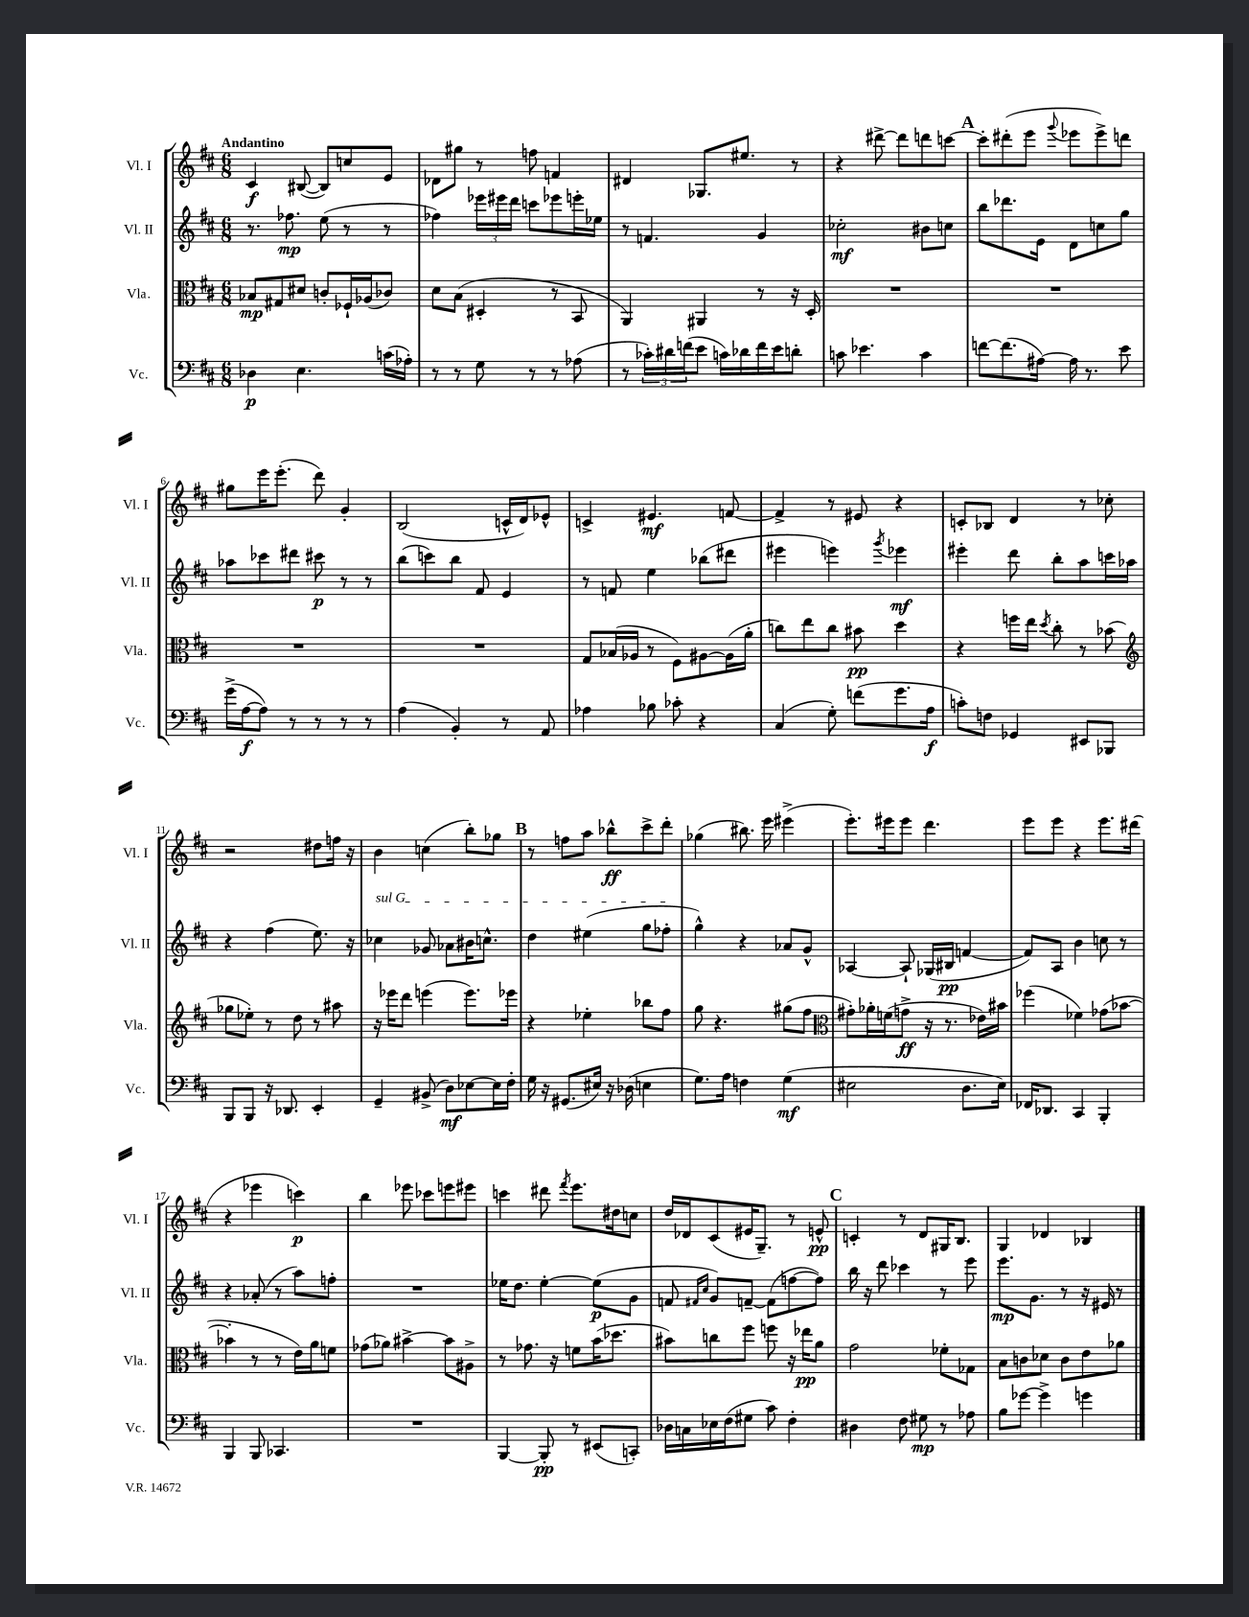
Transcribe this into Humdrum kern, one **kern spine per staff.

**kern	**kern	**kern	**kern
*staff4	*staff3	*staff2	*staff1
*clefF4	*clefC3	*clefG2	*clefG2
*k[f#c#]	*k[f#c#]	*k[f#c#]	*k[f#c#]
*M6/8	*M6/8	*M6/8	*M6/8
4D-\	8B-/L	8.r	4c#/
.	8G#/	.	.
.	.	8.ff-\	.
4.E\	8d#/J	.	([8B#/
.	8c'/L	(8ee\	8B#/]L)
.	16F-`/L	8r	8cc/
.	(16A-/J	.	.
(16c\LL	8c-/J)	8r	8e/J
16A-'\JJ)	.	.	.
=	=	=	=
8r	8d\L	4ff-\)	8d-\L
8r	(8B\J	.	8gg#\J
8G\	4D#'/	24eee-\LL	8r
.	.	24eee#\	.
.	.	24ddd\JJ	.
8r	.	8ccc\L	8ff\
8r	8r	8eee-\	4f/
(8A-\	8BB/	16eee'\L	.
.	.	16ee-\JJ	.
=	=	=	=
8r	4AA/)	8r	4d#/
24c-'\LL)	.	4.f/	.
24d#\	.	.	.
(24f\J	.	.	.
8e\J	4AA#/	.	8.G-/L
16c\LL)	.	.	.
16d-\	.	.	8.ee#/J
16f\	8r	4g/	.
16e\J	.	.	.
8d'\J	16r	.	8r
.	16D'/	.	.
=	=	=	=
8c\	2.r	2cc-'\	4r
4.e-\	.	.	.
.	.	.	[8ddd#^\
.	.	.	8ddd#\]L
4c\	.	8b#\L	8ddd\
.	.	8cc\J	[8ccc\J
=	=	=	=
[8f\L	2.r	8bb\L	8ccc'\]L
(8.f\]	.	8.ddd-\	(8ddd#'\
.	.	.	8eee\J
[16A#\Jk)	.	16e\Jk	.
.	.	.	8qqggg/
16A#\]	.	8d\L	8eee-\L
8.r	.	.	.
.	.	8cc\	8eee-^\)
8e\	.	8gg\J	8ddd\J
=	=	=	=
(16g^\LL	2.r	8aa-\L	8gg#\L
[16A\J	.	.	.
8A\]J)	.	8ccc-\	16eee\K
.	.	.	(8.eee'\J
8r	.	8ddd#\J	.
8r	.	8ccc#\	8ddd\)
8r	.	8r	4g'/
8r	.	8r	.
=	=	=	=
(4A\	2.r	(8bb\L	(2B/
.	.	8ccc\)	.
4BB'/)	.	8bb\J	.
.	.	8f#/	.
8r	.	4e/	16c^^/LL
.	.	.	16d/J)
8AA/	.	.	8e-^^/J
=	=	=	=
4A-\	8G/L	8r	4c^/
.	(16B-/L	8f/	.
.	16A-/JJ	.	.
8B-\	8r	4ee\	4.e#/
8c-'\	8F#\L)	.	.
4r	[8A#\	(8bb-\L	.
.	(16A#\]L	8ddd#\J	[8f/
.	16a'\JJ	.	.
=	=	=	=
(4C#/	8cc\L)	4eee#\	4f^/]
.	8ee\	.	.
8G'\)	8cc\J	4eee\)	8r
(8f\L	8b#\	.	8e#/
.	.	8qggg/	.
8.g\	4dd\	4eee-\	4r
16A\Jk	.	.	.
=	=	=	=
8c'\L)	4r	4eee#'\	8c'/L
8F\J	.	.	8B-/J
4GG-/	16ff\LL	8ddd\	4d/
.	16ee\JJ	.	.
.	8qdd/	.	.
.	8cc#'\	8bb'\L	.
8EE#/L	8r	8aa\	8r
8BBB-/J	(8b-\	16ccc\L	8cc-'\
.	.	16aa-\JJ	.
=	=	=	=
*	*clefG2	*	*
8BBB/L	8gg-\L	4r	2r
8BBB/J	8ee-'\J)	.	.
16r	8r	(4ff#\	.
8.DD-/	.	.	.
.	8dd\	.	.
4EE'/	8r	8.ee\)	8dd#\L
.	8aa#\	.	16ff\Jk
.	.	16r	16r
=	=	=	=
4GG~/	16r	4cc-\	4b\
.	16eee-\LK	.	.
.	8ddd\J	.	.
(8BB#^/	(4eee\	8g-/	(4cc\
8D\L)	.	8a-\L	.
[8E-\	8.eee\L)	16b#\K	8bb'\L)
.	.	8.cc^^\J	.
16E-\]L	.	.	8gg-\J
16F#'\JJ	16eee-\Jk	.	.
=	=	=	=
16G\	4r	4dd\	8r
16r	.	.	.
(8.GG#/L	.	.	8ff\L
.	4ee-'\	(4ee#\	8aa\J
16E#/Jk)	.	.	.
16r	.	.	8bb-^^\L
(16D-\	.	.	.
4E\	8bb-\L	8gg\L	8ccc#^\
.	8ff#\J	8ff-'\J	8ddd'\J
=	=	=	=
8.G\L)	8gg\	4gg^^\)	(4gg-\
.	4.r	.	.
16A\Jk	.	.	.
4F\	.	4r	8.bb#\)
.	.	.	16eee\
(4G\	(8gg#\L	8a-/L	(4eee#^\
.	8ff#\J	8g^^/J	.
=	=	=	=
*	*clefC3	*	*
2E#\	8g#'\L)	[4A-/	8.eee'\L)
.	16a-'\L	.	.
.	(16f\J	.	16eee#\k
.	8g^\J	8A-`/]	8eee#\J
.	16r	(16G-/LL	4.ddd\
.	8.r	16B#/JJ	.
8.D\L	.	[4f/	.
.	16e-\LL)	.	.
16E#\Jk)	16b#\JJ	.	.
=	=	=	=
16FF-/LK	(4ff-\	8f/]L)	8eee\L
8.DD-/J	.	.	.
.	.	8A/J	8eee\J
4CC#/	4f-\)	4b\	4r
4BBB'/	(8g-\L	8cc\	8.eee\L
.	[8b-\J	8r	.
.	.	.	(16ddd#\Jk
=	=	=	=
4BBB/	4b-'\]	4r	4r
8BBB/	8r	(8a-'/	4eee-\
4.CC-/	8r	8r	.
.	16e\LL)	8aa\L)	4ccc\)
.	16a\J	.	.
.	8f\J	8ff'\J	.
=	=	=	=
2.r	(8g-\L	2.r	4bb\
.	8a-\J)	.	.
.	[4b#^\	.	8eee-\
.	.	.	8ccc-\L
.	8b#\]L	.	8eee\
.	8A#^\J	.	8eee#\J
=	=	=	=
[4BBB/	8r	16ee-\LK	4ccc\
.	.	8.dd\J	.
.	8.g-\	.	.
8BBB'/]	.	[4ee-'\	8ddd#\
.	16r	.	.
.	.	.	8qfff#/
8r	8f\L	.	8.eee\L
(8EE#/L	(16b\K	(8ee-\]L	.
.	8.dd-\J	.	16dd#\k
8CC'/J)	.	8g\J	8cc\J
=	=	=	=
16D-\LL	8b#\L)	8f/	16dd/LL
16C\	.	.	16d-/J
.	.	16qqf#/LL	.
.	.	16qqcc#/JJ	.
16E-\	8cc\	8g/L)	(8c#/
(16F#\J	.	.	.
8G#\J	8ff#\J	[8f~/J	16e#/K
.	.	.	8.G~/J)
8c#\)	8ff\	(8f\]L	.
4F#'\	16r	[8ff\	8r
.	16ee-\LK	.	.
.	8a\J	8ff\]J)	8e^^/
=	=	=	=
4D#\	2g\	16bb\	4c'/
.	.	16r	.
.	.	8ddd\	.
8F#\	.	4ccc-\	8r
8G#\	.	.	8d/L
8r	8f-'\L	8r	16G#/K
.	.	.	8.B/J
8A-\	8G-\J	8eee\	.
=	=	=	=
8B\L	8B\L	8.eee\L	4G/
[8g-\J	8c\	.	.
.	.	8.g\J	.
4g-^\]	8d-\J	.	4d-/
.	8c\L	8r	.
4g\	8e\	16r	4B-/
.	.	16e#/	.
.	8a-\J	8r	.
==	==	==	==
*-	*-	*-	*-
